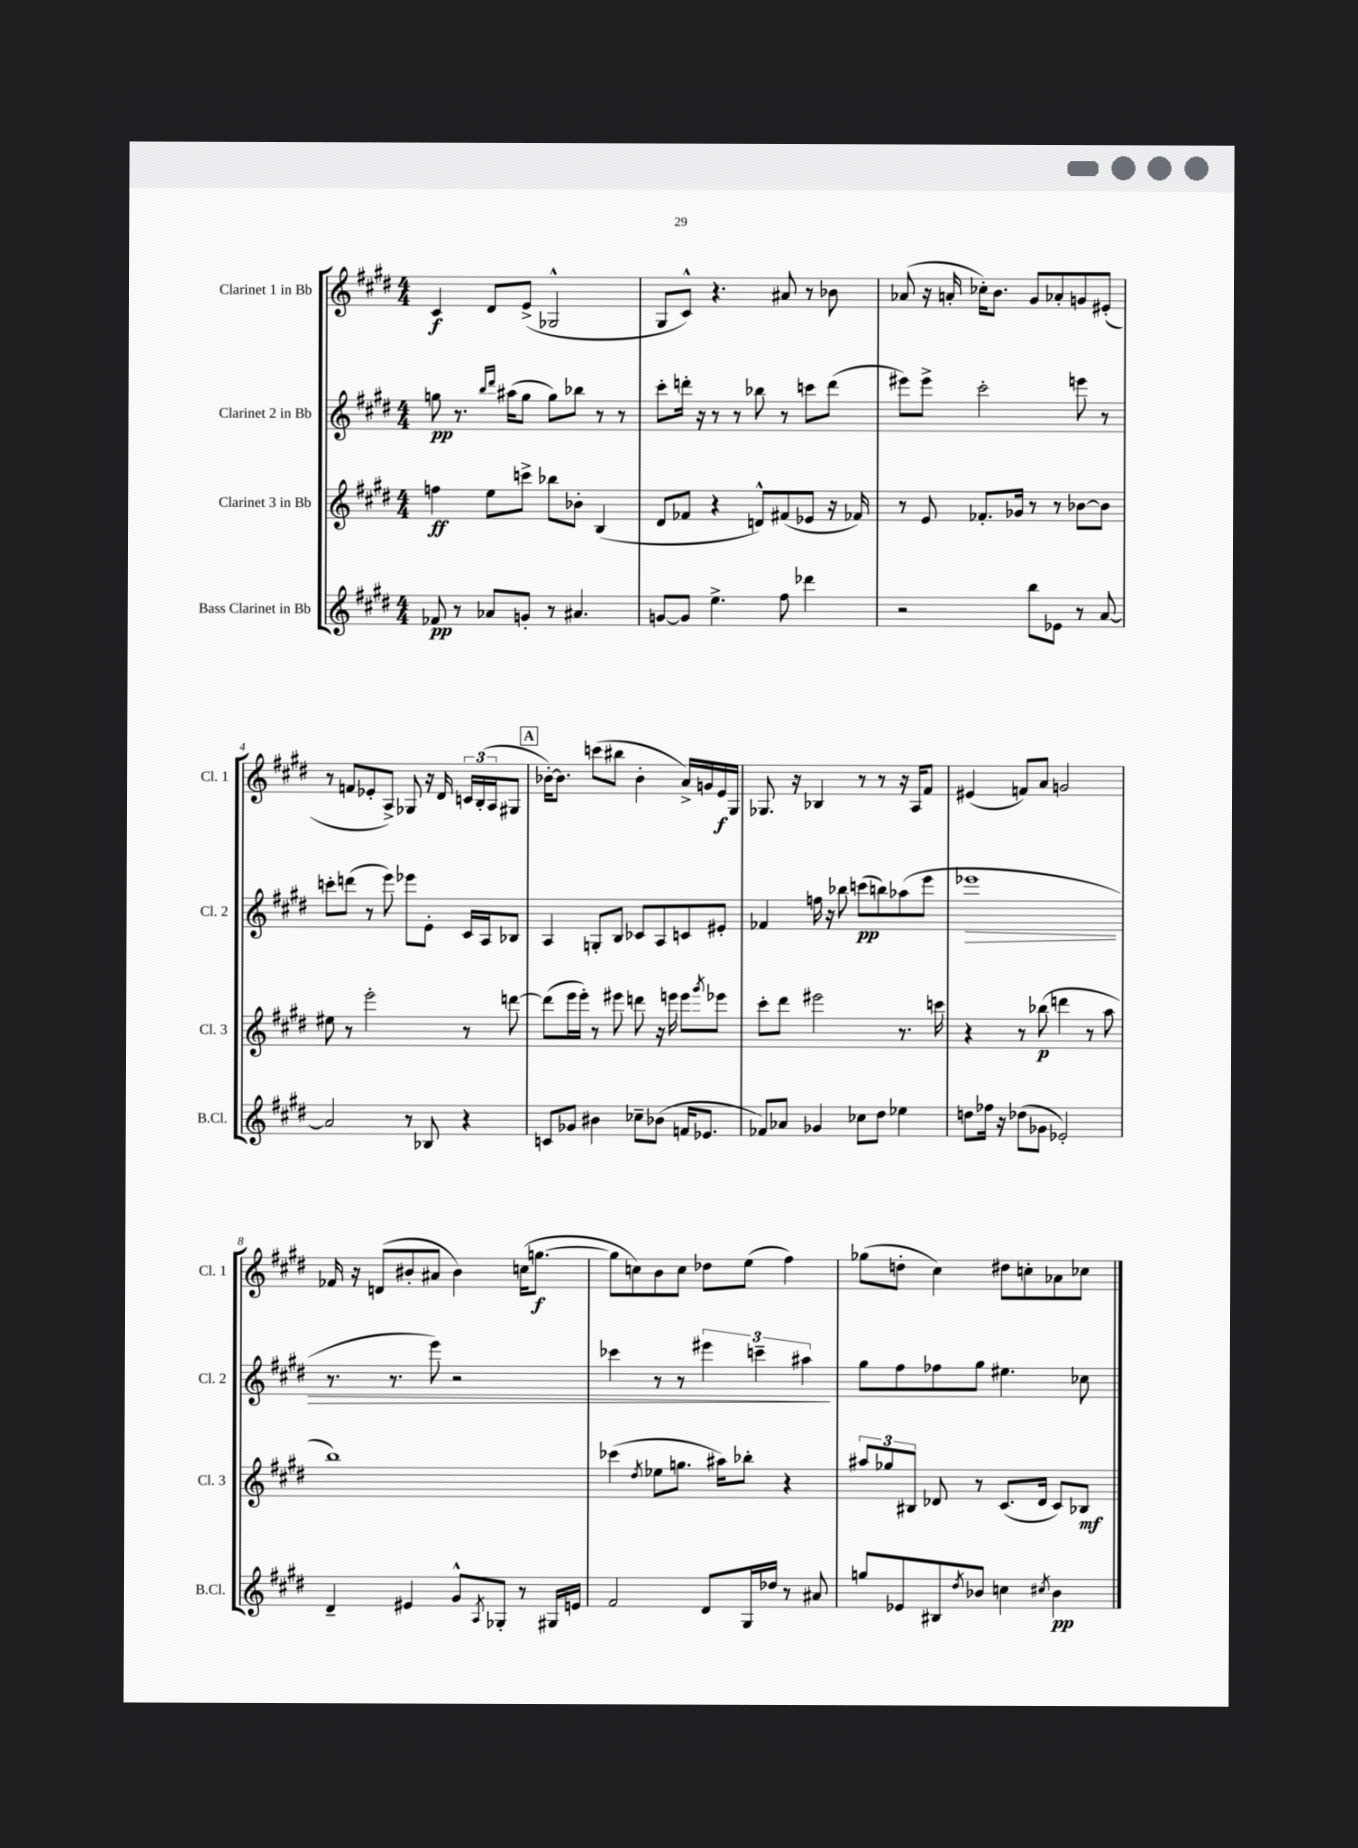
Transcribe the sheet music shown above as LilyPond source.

<<
\new StaffGroup <<
\new Staff = "s0" \with { instrumentName = "Clarinet 1 in Bb" shortInstrumentName = "Cl. 1" } {
    \clef treble \key e \major \numericTimeSignature \time 4/4
    cis'4\f dis'8 e'8->( ges2-^ |
    gis8 cis'8-^) r4. ais'8 r8 bes'8 |
    aes'8( r16 a'16-. ces''16-.) b'8. gis'8 aes'8-. g'8 eis'8-.( |
    r8 f'8 ees'8-. a8->) ges8 r16 dis'16 \tuplet 3/2 { c'16 b16-.( a16 } gis8 |
    \mark \markup { \box "A" } bes'16~-.) bes'8. c'''8( bis''8 bes'4-. a'16->) g'16 e'16\f gis16 |
    ges8. r16 bes4 r8 r8 r16 a16 fis'8 |
    eis'4( f'8) a'8 g'2 |
    fes'16 r16 d'8( bis'8-. ais'8 bis'4) c''16( g''8.~\f |
    g''8 c''8) b'8 c''8 des''8 e''8( fis''4) |
    ges''8( d''8-. cis''4) dis''8 c''8-. aes'8 ces''8 \bar "|." |
}
\new Staff = "s1" \with { instrumentName = "Clarinet 2 in Bb" shortInstrumentName = "Cl. 2" } {
    \clef treble \key e \major \numericTimeSignature \time 4/4
    g''8\pp r8. \grace { b''16 dis'''16 } ais''16( g''8 g''8) bes''8 r8 r8 |
    cis'''8-. d'''16-. r16 r8 r8 bes''8 r8 c'''8 d'''8( |
    eis'''8) eis'''8-> cis'''2-. e'''8 r8 |
    c'''8-. d'''8( r8 e'''8) ees'''8 e'8-. cis'16 a16 bes8 |
    \mark \markup { \box "A" } a4 g8-. b8 ces'8 a8 c'8 eis'8-. |
    fes'4 f''16 r16 bes''8 c'''8\pp( b''8) aes''8( e'''8 |
    ees'''1\> |
    r8. r8. e'''8) r2 |
    ces'''4 r8 r8 \tuplet 3/2 { eis'''4 c'''4-- ais''4\! } |
    gis''8 fis''8 fes''8 gis''8 eis''4. ces''8 \bar "|." |
}
\new Staff = "s2" \with { instrumentName = "Clarinet 3 in Bb" shortInstrumentName = "Cl. 3" } {
    \clef treble \key e \major \numericTimeSignature \time 4/4
    f''4\ff e''8 c'''8-> bes''8 bes'8-. b4( |
    dis'8 fes'8 r4 d'8-^) fis'8( ees'8 r16 fes'16) |
    r8 e'8 fes'8.-. ges'16 r8 r8 bes'8~ bes'8 |
    eis''8 r8 e'''2-. r8 d'''8~ |
    \mark \markup { \box "A" } d'''8( e'''16 e'''16-.) r8 eis'''8 d'''8 r16 e'''16 e'''8 \acciaccatura { gis'''8 } ees'''8 |
    cis'''8-. dis'''8 eis'''2 r8. c'''16 |
    r4 r8 bes''8\p( d'''4 r8 a''8 |
    b''1) |
    ces'''4( \acciaccatura { dis''8 } ees''8 g''8. ais''16) bes''8-. r4 |
    \tuplet 3/2 { ais''8 ges''8 bis8 } des'8 r8 cis'8.( des'16 cis'8) bes8\mf \bar "|." |
}
\new Staff = "s3" \with { instrumentName = "Bass Clarinet in Bb" shortInstrumentName = "B.Cl." } {
    \clef treble \key e \major \numericTimeSignature \time 4/4
    fes'8\pp r8 aes'8 g'8-. r8 ais'4. |
    g'8~ g'8 e''4.-> fis''8 des'''4 |
    r2 b''8 ees'8 r8 a'8~ |
    a'2 r8 bes8 r4 |
    \mark \markup { \box "A" } c'8 ges'8 bis'4 ces''8-- bes'8( f'16 ees'8. |
    fes'8) aes'8 ges'4 ces''8 dis''8 ees''4 |
    d''8 fes''16 r16 des''8( ges'8 ees'2-.) |
    dis'4-- eis'4 gis'8-^ \acciaccatura { a8 } ges8-. r8 gis16 e'16 |
    fis'2 dis'8 gis16 des''16 r8 ais'8 |
    g''8 ees'8 bis8 \acciaccatura { dis''8 } bes'8 c''4 \acciaccatura { cis''8 } bes'4\pp \bar "|." |
}
>>
>>
